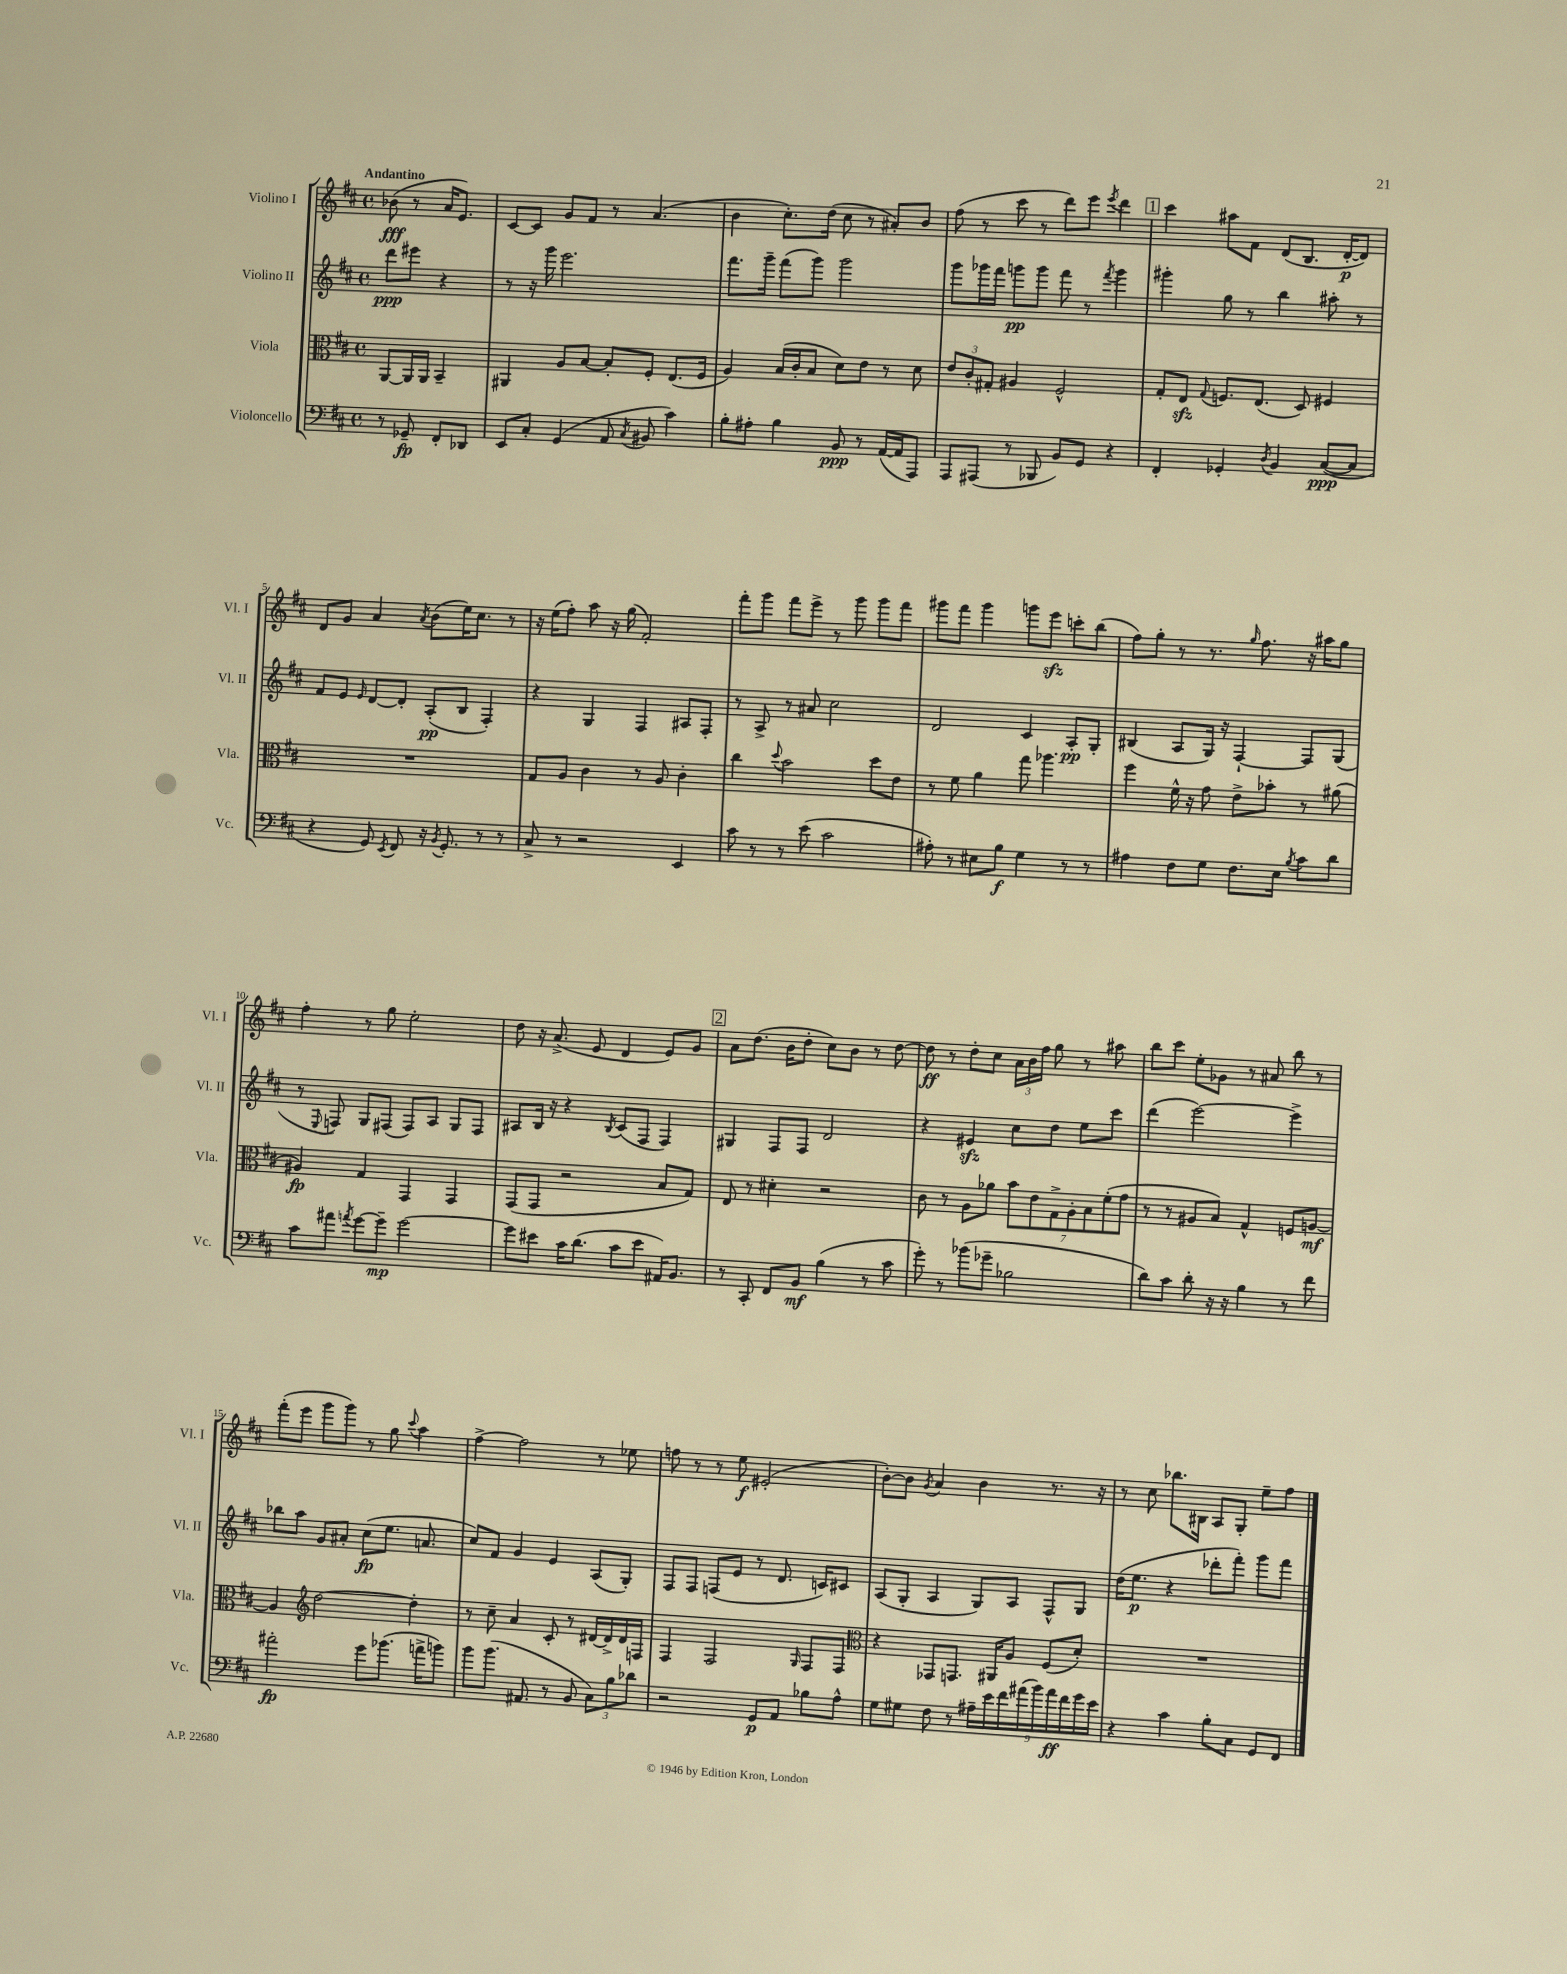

**kern	**kern	**kern	**kern
*staff4	*staff3	*staff2	*staff1
*clefF4	*clefC3	*clefG2	*clefG2
*k[f#c#]	*k[f#c#]	*k[f#c#]	*k[f#c#]
*M4/4	*M4/4	*M4/4	*M4/4
*met(c)	*met(c)	*met(c)	*met(c)
8r	[8AA	8ddd	(8b-
8GG-~	16AA]	8eee#	8r
.	16AA	.	.
8FF#'	4BB~	4r	16a
.	.	.	8.e)
8DD-	.	.	.
=	=	=	=
8EE	4AA#	8r	[8c#
8C#'	.	16r	8c#]
.	.	16ggg	.
(4GG	8A	2.eee	8g
.	[8B	.	8f#
8AA	8B']	.	8r
8qC#	.	.	.
8BB#	8F#'	.	(4.a
4c#)	(8.E	.	.
.	16F#	.	.
=	=	=	=
8B'	4A)	8.fff#	4b
8A#'	.	.	.
.	.	16ggg~	.
4B	(16B	(8fff#	8.cc#')
.	16c#'	.	.
.	8B	8ggg)	.
.	.	.	(16dd
8BB	8d)	2ggg	8cc#
8r	8e	.	8r
([16AA	8r	.	8a#')
16AA]	.	.	.
8AAA)	8d	.	8b
=	=	=	=
8AAA	12e	8ggg	(8ff#
.	12c#'	.	.
(8AAA#	.	16ggg-	8r
.	12G#'	.	.
.	.	16fff#	.
8r	4A#	8ggg	8ccc#
8BBB-	.	8ggg	8r
8BB)	2F#^^	8fff#	8ddd)
8GG	.	8r	8eee
.	.	8qfff#	8qeee
4r	.	4ggg	4ddd
=	=	=	=
4FF#'	8G'	4ggg#'	4ccc#
.	8E	.	.
.	8qqG	.	.
4GG-'	8.F	8gg	8aa#
.	.	8r	8f#
.	(8.E	.	.
8qD	.	.	.
4BB	.	4bb	(8d
.	8D)	.	8.B
([8C#	4F#	8aa#'	.
.	.	.	[16d'
8C#]	.	8r	8d])
=	=	=	=
4r	1r	8f#	8d
.	.	8e	8g
.	.	16qqe	.
8GG)	.	[8d	4a
8qEE	.	.	.
8FF#	.	8d']	.
.	.	.	8qa
16r	.	(8A'	(8b
8qBB	.	.	.
8.GG'	.	.	.
.	.	8B	16ee)
.	.	.	8.cc#
8r	.	4F#')	.
8r	.	.	8r
=	=	=	=
8C#^	8G	4r	16r
.	.	.	(16ee
8r	8A	.	8ff#')
2r	4c#	4G	8aa
.	.	.	16r
.	.	.	(16gg
.	8r	4F#	2f#')
.	8A	.	.
4EE	4c#'	8A#	.
.	.	8F#'	.
=	=	=	=
8c#	4cc#	8r	8fff#'
8r	.	8A^	8ggg
.	8qqdd	.	.
8r	2b	8r	8fff#
(8e	.	8a#	8eee^
2c#	.	2cc#	8r
.	.	.	8ggg
.	8dd	.	8ggg
.	8e	.	8fff#
=	=	=	=
8A#')	8r	2d	8ggg#
8r	8f#	.	8fff#
8E#	4a	.	4ggg#
8B	.	.	.
4G	8gg	4c#	8ggg
.	4.aa-	.	8eee
8r	.	8A'	8ccc'
8r	.	8G'	(8bb
=	=	=	=
4A#	4ff#	(4B#	8ff#)
.	.	.	8gg'
8F#	16f#^^	8A	8r
.	16r	.	.
8G	8g	16G)	8.r
.	.	16r	.
8.F#	8e^	[4F#`	.
.	.	.	16qqgg
.	.	.	8.ff#
.	8b-'	.	.
16E	.	.	.
8qB	.	.	.
8c#	8r	8F#]	16r
.	.	.	16aa#
8d	(8a#	(8G	8gg
=	=	=	=
8c#	4A#)	8r	4ff#'
.	.	8qqE	.
8a#	.	8F)	.
8qa	.	.	.
[8g	4G	8G	8r
8g~]	.	(8F#	8gg
[2g	4GG	8F#)	2ee'
.	.	8A	.
.	4GG	8G	.
.	.	8F#	.
=	=	=	=
8g]	(8GG	8A#	8dd
8e#	8GG	16B	16r
.	.	16r	(8.a^
16c#	2r	4r	.
(8.d	.	.	.
.	.	.	8e
.	.	8qB	.
8c#	.	(8c#	4d
8e#	.	8F#	.
16AA#)	8B	4F#)	8e)
8.BB	.	.	.
.	8G)	.	8g
=	=	=	=
8r	8E	4G#	8a
8CC#'	8r	.	(8.dd
8FF#	4d#'	8F#	.
.	.	.	16b
8BB	.	8F#	8dd'
(4B	2r	2d	8cc#)
.	.	.	8b
8r	.	.	8r
8c#	.	.	[8dd
=	=	=	=
8g')	8c#	4r	8dd]
8r	8r	.	8r
(8b-	8A	4e#	8dd'
8g-~	8a-	.	8cc#
2B-	14b	8cc#	24a
.	.	.	24b
.	14e	.	.
.	.	.	24ff#
.	.	8dd	8gg
.	14G^	.	.
.	14A'	.	.
.	.	8ee	8r
.	14B	.	.
.	(14f#'	.	.
.	.	8ccc#	8aa#
.	14g	.	.
=	=	=	=
8d)	8r	(4ddd	8bb
8c#	8r	.	8ccc#
8d'	8A#	[2eee)	8ee'
16r	8B)	.	8g-
16r	.	.	.
4B	4G^^	.	8r
.	.	.	8a#
8r	8F	4eee^]	8bb
8f#	[8A	.	8r
=	=	=	=
2a#'	4A]	8bb-	(8fff#'
.	.	8aa	8eee
*	*clefG2	*	*
.	[2dd	8g	8ggg
.	.	8a#'	8ggg)
8g	.	(8cc#	8r
(8.b-	.	8.ee	8gg
.	.	.	8qqccc#
.	4dd']	.	4aa
16a^	.	8.a	.
8b)	.	.	.
=	=	=	=
8b	8r	8cc#)	[4ff#^
(8.b	8cc#~	8f#	.
.	4a	4g	2ff#]
8.AA#	.	.	.
8r	8c#'	4e	.
8BB	8r	.	.
12C#)	[16d#	(8A	8r
.	16d#^]	.	.
12B	.	.	.
.	16d#	8G')	8ee-
12d-	.	.	.
.	16F	.	.
=	=	=	=
2r	4F#	8F#	8ff
.	.	8F#	8r
.	2F#	(8F	8r
.	.	8e	8ee
8GG	.	8r	(2e#'
8AA	.	8.d	.
.	16qqG	.	.
8B-	8F#	.	.
.	.	16c)	.
8A^^	8F#	8c#	.
=	=	=	=
*	*clefC3	*	*
8G	4r	(8A	[8b')
8G#	.	8G'	8b]
.	.	.	8qg
8F#	8GG-	4A	4a
8r	8.GG	.	.
18A#~	.	8G)	4b
18e	.	.	.
.	16AA#	.	.
18f#	.	.	.
.	8A	8A	.
(18a#	.	.	.
18b)	.	.	.
.	(8F#	8F#^^	8.r
18a#	.	.	.
18f#	.	.	.
.	8d')	8G	.
18g	.	.	.
.	.	.	16r
18e	.	.	.
=	=	=	=
4r	1r	(16dd	8r
.	.	8.ee	.
.	.	.	8cc#
4c#	.	4r	8.bb-
.	.	.	16B#
8B'	.	8ddd-'	8A
8C#	.	8fff#')	8G'
8GG	.	8ggg	8ee~
8FF#	.	8fff#	8ff#
==	==	==	==
*-	*-	*-	*-
